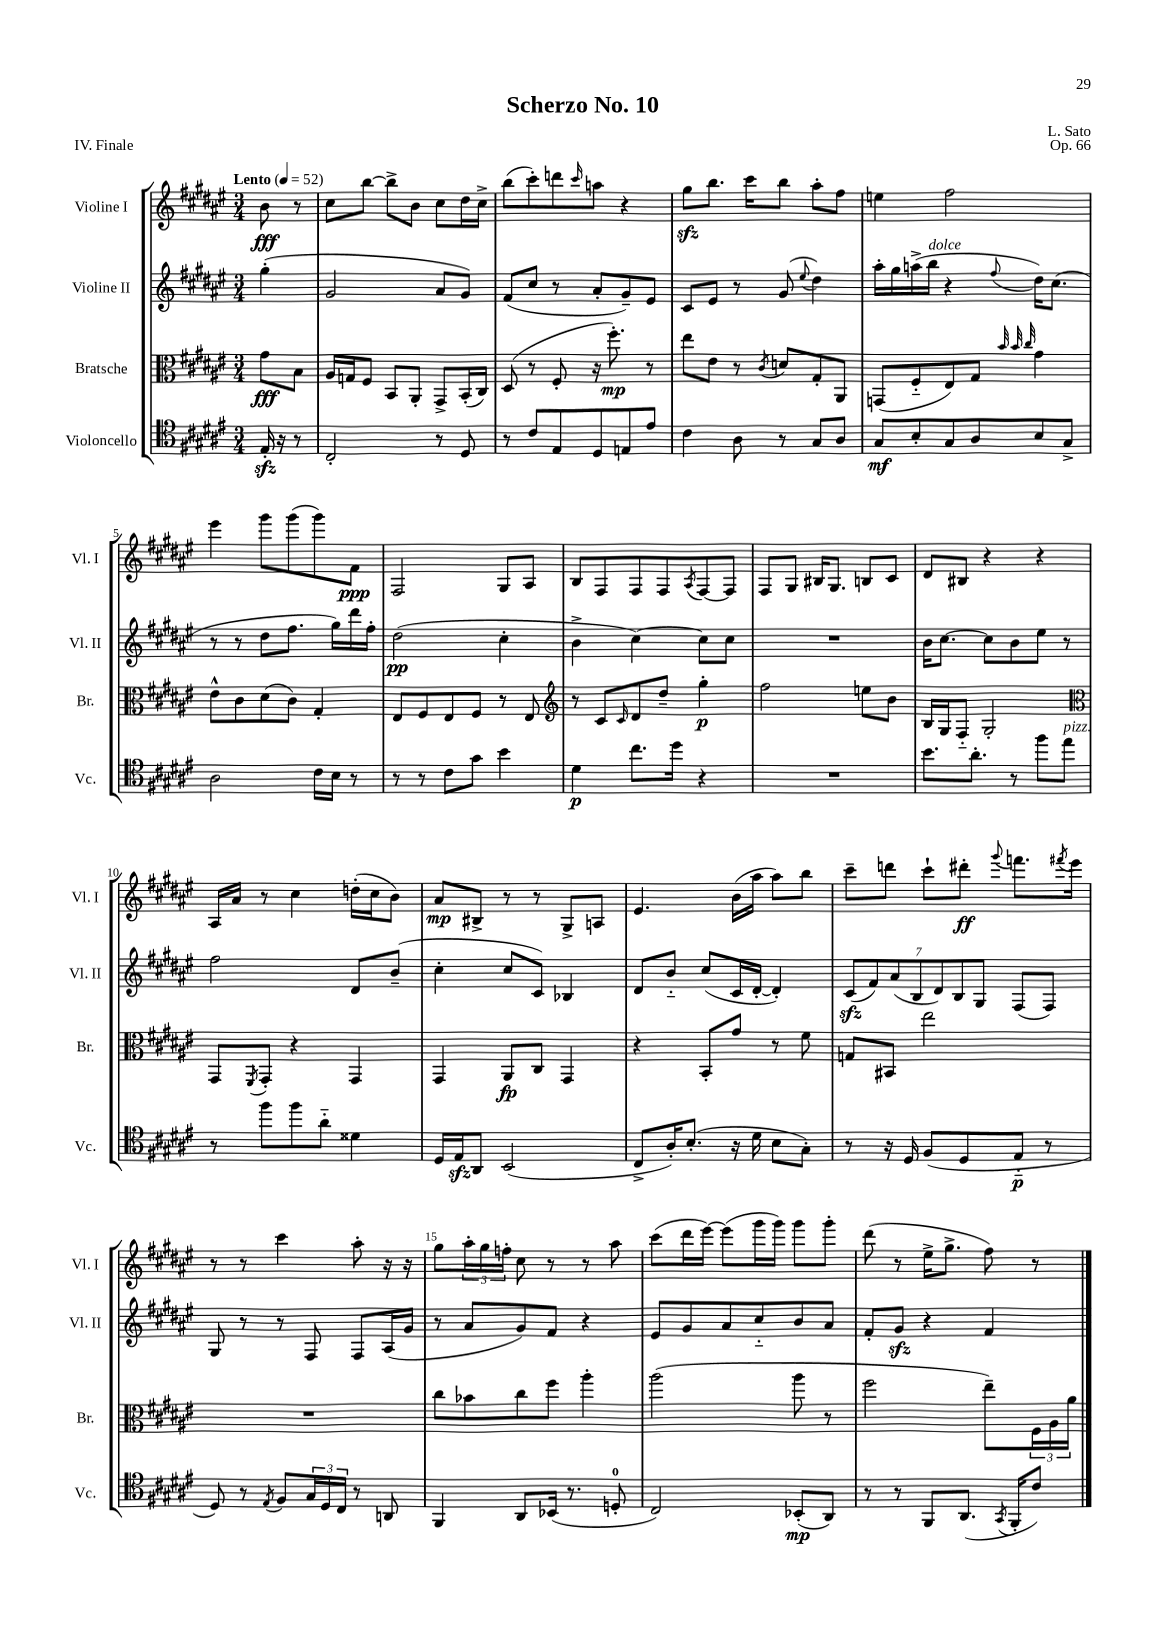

**kern	**dynam	**kern	**dynam	**kern	**dynam	**kern	**dynam
*part4	*part4	*part3	*part3	*part2	*part2	*part1	*part1
*staff4	*staff4	*staff3	*staff3	*staff2	*staff2	*staff1	*staff1
*I"Violoncello	*	*I"Bratsche	*	*I"Violine II	*	*I"Violine I	*
*I'Vc.	*	*I'Br.	*	*I'Vl. II	*	*I'Vl. I	*
*clefC4	*	*clefC3	*	*clefG2	*	*clefG2	*
*k[f#c#g#d#a#e#]	*	*k[f#c#g#d#a#e#]	*	*k[f#c#g#d#a#e#]	*	*k[f#c#g#d#a#e#]	*
*M3/4	*	*M3/4	*	*M3/4	*	*M3/4	*
*MM52	*	*MM52	*	*MM52	*	*MM52	*
=	=	=	=	=	=	=	=
!	!	!	!	!	!	!LO:TX:a:B:t=Lento	!
16E#zz'/	.	8g#\L	fff	(4gg#'\	.	8b\	fff
16r	.	.	.	.	.	.	.
8r	.	8B\J	.	.	.	8r	.
=1	=1	=1	=1	=1	=1	=1	=1
2C#'/	.	16A#/LL	.	2g#/	.	8cc#\L	.
.	.	16Gn/J	.	.	.	.	.
.	.	8F#/J	.	.	.	[8bb\J	.
.	.	8BB/L	.	.	.	8bb^\L]	.
.	.	8AA#'/J	.	.	.	8b\J	.
8r	.	8GG#^/L	.	8a#/L	.	8cc#\L	.
8D#/	.	(16BB'/L	.	8g#/J)	.	16dd#\L	.
.	.	16C#/JJ)	.	.	.	16cc#^\JJ	.
=2	=2	=2	=2	=2	=2	=2	=2
8r	.	(8D#/	.	(8f#/L	.	(8bb\L	.
8c#/L	.	8r	.	8cc#/J	.	8ccc#'\)	.
8E#/	.	8F#'/	.	8r	.	8dddn\	.
.	.	.	.	.	.	16qqccc#/	.
8D#/	.	16r	.	8a#'/L	.	8aan\J	.
.	.	8.ff#'\)	mp	.	.	.	.
8En/	.	.	.	8g#~/)	.	4r	.
8e#/J	.	8r	.	8e#/J	.	.	.
=3	=3	=3	=3	=3	=3	=3	=3
4c#\	.	8ee#\L	.	8c#/L	.	8gg#zz\L	.
.	.	8e#\J	.	8e#/J	.	8.bb\J	.
8A#\	.	8r	.	8r	.	.	.
.	.	.	.	.	.	16ccc#\KL	.
.	.	8qc#/	.	.	.	.	.
8r	.	8dn/L	.	(8g#/	.	8bb\J	.
.	.	.	.	8qqee#/	.	.	.
8G#/L	.	8G#'/	.	4dd#\)	.	8aa#'\L	.
8A#/J	.	8AA#/J	.	.	.	8ff#\J	.
=4	=4	=4	=4	=4	=4	=4	=4
8G#/L	mf	(8GGn/L	.	16aa#'\LL	.	4een\	.
.	.	.	.	16gg#\	.	.	.
8B'/	.	8F#/	.	(16aan^\	.	.	.
!	!	!	!	!LO:TX:a:i:t=dolce	!	!	!
.	.	.	.	16bb\JJ	.	.	.
8G#/	.	8E#/)	.	4r	.	2ff#\	.
8A#/	.	8G#/J	.	.	.	.	.
.	.	32qqb/	.	.	.	.	.
.	.	32qqb/	.	.	.	.	.
.	.	32qqcc#/	.	8qqff#/	.	.	.
8B/	.	4g#\	.	16dd#\KL)	.	.	.
.	.	.	.	(8.cc#\J	.	.	.
8G#^/J	.	.	.	.	.	.	.
!!LO:LB:g=z
=5	=5	=5	=5	=5	=5	=5	=5
2A#\	.	8e#^^\L	.	8r	.	4eee#\	.
.	.	8c#\	.	8r	.	.	.
.	.	(8d#\	.	8dd#\L	.	8ggg#\L	.
.	.	8c#\J)	.	8.ff#\J	.	(8ggg#\	.
16c#\LL	.	4G#'/	.	.	.	8ggg#\)	.
16B\JJ	.	.	.	16gg#\LL)	.	.	.
8r	.	.	.	16ddd#\	.	8f#\J	ppp
.	.	.	.	16ff#'\JJ	.	.	.
=6	=6	=6	=6	=6	=6	=6	=6
8r	.	8E#/L	.	(2dd#\	pp	2F#/	.
8r	.	8F#/	.	.	.	.	.
8c#\L	.	8E#/	.	.	.	.	.
8g#\J	.	8F#/J	.	.	.	.	.
4b\	.	8r	.	4cc#'\	.	8G#/L	.
.	.	8E#/	.	.	.	8A#/J	.
=7	=7	=7	=7	=7	=7	=7	=7
*	*	*clefG2	*	*	*	*	*
4d#\	p	8r	.	4b^\	.	8B/L	.
.	.	8c#/L	.	.	.	8F#/	.
.	.	16qqc#/	.	.	.	.	.
8.cc#\L	.	8d#/	.	[4cc#\)	.	8F#/	.
.	.	8dd#~/J	.	.	.	8F#/	.
16dd#\Jk	.	.	.	.	.	.	.
.	.	.	.	.	.	8qA#/	.
4r	.	4gg#'\	p	8cc#\L]	.	[8F#/	.
.	.	.	.	8cc#\J	.	8F#/J]	.
=8	=8	=8	=8	=8	=8	=8	=8
2.r	.	2ff#\	.	2.r	.	8F#/L	.
.	.	.	.	.	.	8G#/J	.
.	.	.	.	.	.	16B#X/KL	.
.	.	.	.	.	.	8.G#/J	.
.	.	8een\L	.	.	.	8Bn/L	.
.	.	8b\J	.	.	.	8c#/J	.
=9	=9	=9	=9	=9	=9	=9	=9
8.b\L	.	16B/LL	.	16b\KL	.	8d#/L	.
.	.	16G#/J	.	[8.cc#\J	.	.	.
.	.	8F#/J	.	.	.	8B#X/J	.
8.a#'\J	.	.	.	.	.	.	.
.	.	2G#'/	.	8cc#\L]	.	4r	.
8r	.	.	.	8b\	.	.	.
8ff#\L	.	.	.	8ee#\J	.	4r	.
!LO:TX:a:i:t=pizz.	!	!	!	!	!	!	!
8ee#\J	.	.	.	8r	.	.	.
!!LO:LB:g=z
=10	=10	=10	=10	=10	=10	=10	=10
*	*	*clefC3	*	*	*	*	*
8r	.	8GG#/L	.	2ff#\	.	16A#/LL	.
.	.	.	.	.	.	16a#/JJ	.
.	.	8qFF#/	.	.	.	.	.
8ff#\L	.	8GG#'/J	.	.	.	8r	.
8ff#\	.	4r	.	.	.	4cc#\	.
8a#\J	.	.	.	.	.	.	.
4d##X\	.	4GG#/	.	8d#/L	.	(16ddn'\LL	.
.	.	.	.	.	.	16cc#\J	.
.	.	.	.	(8b~/J	.	8b\J)	.
=11	=11	=11	=11	=11	=11	=11	=11
16D#/LL	.	4GG#/	.	4cc#'\	.	8a#/L	mp
16E#zz/J	.	.	.	.	.	.	.
8AA#/J	.	.	.	.	.	8B#X^/J	.
(2BB/	.	8AA#/L	fp	8cc#/L	.	8r	.
.	.	8C#/J	.	8c#/J)	.	8r	.
.	.	4GG#/	.	4B-X/	.	8G#^/L	.
.	.	.	.	.	.	8An/J	.
=12	=12	=12	=12	=12	=12	=12	=12
8C#^/L	.	4r	.	8d#/L	.	4.e#/	.
16A#'/K)	.	.	.	8b/J	.	.	.
(8.B'/J	.	.	.	.	.	.	.
.	.	8BB'/L	.	(8cc#/L	.	.	.
16r	.	8g#/J	.	16c#/L	.	(16b\LL	.
16d#\	.	.	.	[16d#'/JJ	.	16aa#\JJ	.
8B\L	.	8r	.	4d#'/])	.	8aa#\L)	.
8G#'\J)	.	8f#\	.	.	.	8bb\J	.
=13	=13	=13	=13	=13	=13	=13	=13
8r	.	8Gn/L	.	(14c#zz/L	.	8ccc#~\L	.
.	.	.	.	14f#/)	.	.	.
16r	.	8BB#X/J	.	.	.	8dddn\J	.
.	.	.	.	(14a#/	.	.	.
16D#/	.	.	.	.	.	.	.
.	.	.	.	14B/	.	.	.
(8F#/L	.	2ee#\	.	.	.	8ccc#`\L	.
.	.	.	.	14d#/)	.	.	.
.	.	.	.	14B/	.	.	.
8D#/	.	.	.	.	.	8ddd#X'\J	ff
.	.	.	.	14G#/J	.	.	.
.	.	.	.	.	.	8qqggg#/	.
8E#/J	p	.	.	(8F#/L	.	8.fffn\L	.
8r	.	.	.	8F#/J)	.	.	.
.	.	.	.	.	.	8qfff#X/	.
.	.	.	.	.	.	16eee#\Jk	.
!!LO:LB:g=z
=14	=14	=14	=14	=14	=14	=14	=14
8D#/)	.	2.r	.	8G#/	.	8r	.
8r	.	.	.	8r	.	8r	.
8qE#/	.	.	.	.	.	.	.
8F#/L	.	.	.	8r	.	4ccc#\	.
24G#/L	.	.	.	8F#/	.	.	.
24D#/	.	.	.	.	.	.	.
24C#/JJ	.	.	.	.	.	.	.
8r	.	.	.	8F#/L	.	8aa#'\	.
8AAn/	.	.	.	(16A#/L	.	16r	.
.	.	.	.	16g#/JJ	.	16r	.
=15	=15	=15	=15	=15	=15	=15	=15
4FF#/	.	8cc#\L	.	8r	.	8gg#\L	.
.	.	8b-X\	.	8a#/L	.	24aa#'\L	.
.	.	.	.	.	.	24gg#\	.
.	.	.	.	.	.	24ffn'\JJ	.
8AA#/L	.	8cc#\	.	8g#/)	.	8cc#\	.
(16BB-X/Jk	.	8ff#\J	.	8f#/J	.	8r	.
8.r	.	.	.	.	.	.	.
.	.	4aa#'\	.	4r	.	8r	.
8Dn'/	.	.	.	.	.	8aa#\	.
=16	=16	=16	=16	=16	=16	=16	=16
2C#/)	.	(2aa#\	.	8e#/L	.	(8ccc#\L	.
.	.	.	.	8g#/	.	16ddd#\L	.
.	.	.	.	.	.	[16eee#\JJ)	.
.	.	.	.	8a#/	.	(8eee#\L]	.
.	.	.	.	8cc#/	.	16ggg#\L	.
.	.	.	.	.	.	16ggg#\JJ)	.
(8BB-X'/L	mp	8aa#\	.	8b/	.	8ggg#\L	.
8AA#/J)	.	8r	.	8a#/J	.	8ggg#'\J	.
=17	=17	=17	=17	=17	=17	=17	=17
8r	.	2ff#\	.	8f#'/L	.	(8ddd#\	.
8r	.	.	.	8g#zz/J	.	8r	.
8FF#/L	.	.	.	4r	.	16ee#^\KL	.
.	.	.	.	.	.	8.gg#^\J	.
(8.AA#/J	.	.	.	.	.	.	.
.	.	8ee#~\L)	.	4f#/	.	8ff#\)	.
8qGG#/	.	.	.	.	.	.	.
16FF#'/KL	.	.	.	.	.	.	.
8c#/J)	.	24F#\L	.	.	.	8r	.
.	.	24A#\	.	.	.	.	.
.	.	24a#\JJ	.	.	.	.	.
==	==	==	==	==	==	==	==
*-	*-	*-	*-	*-	*-	*-	*-
